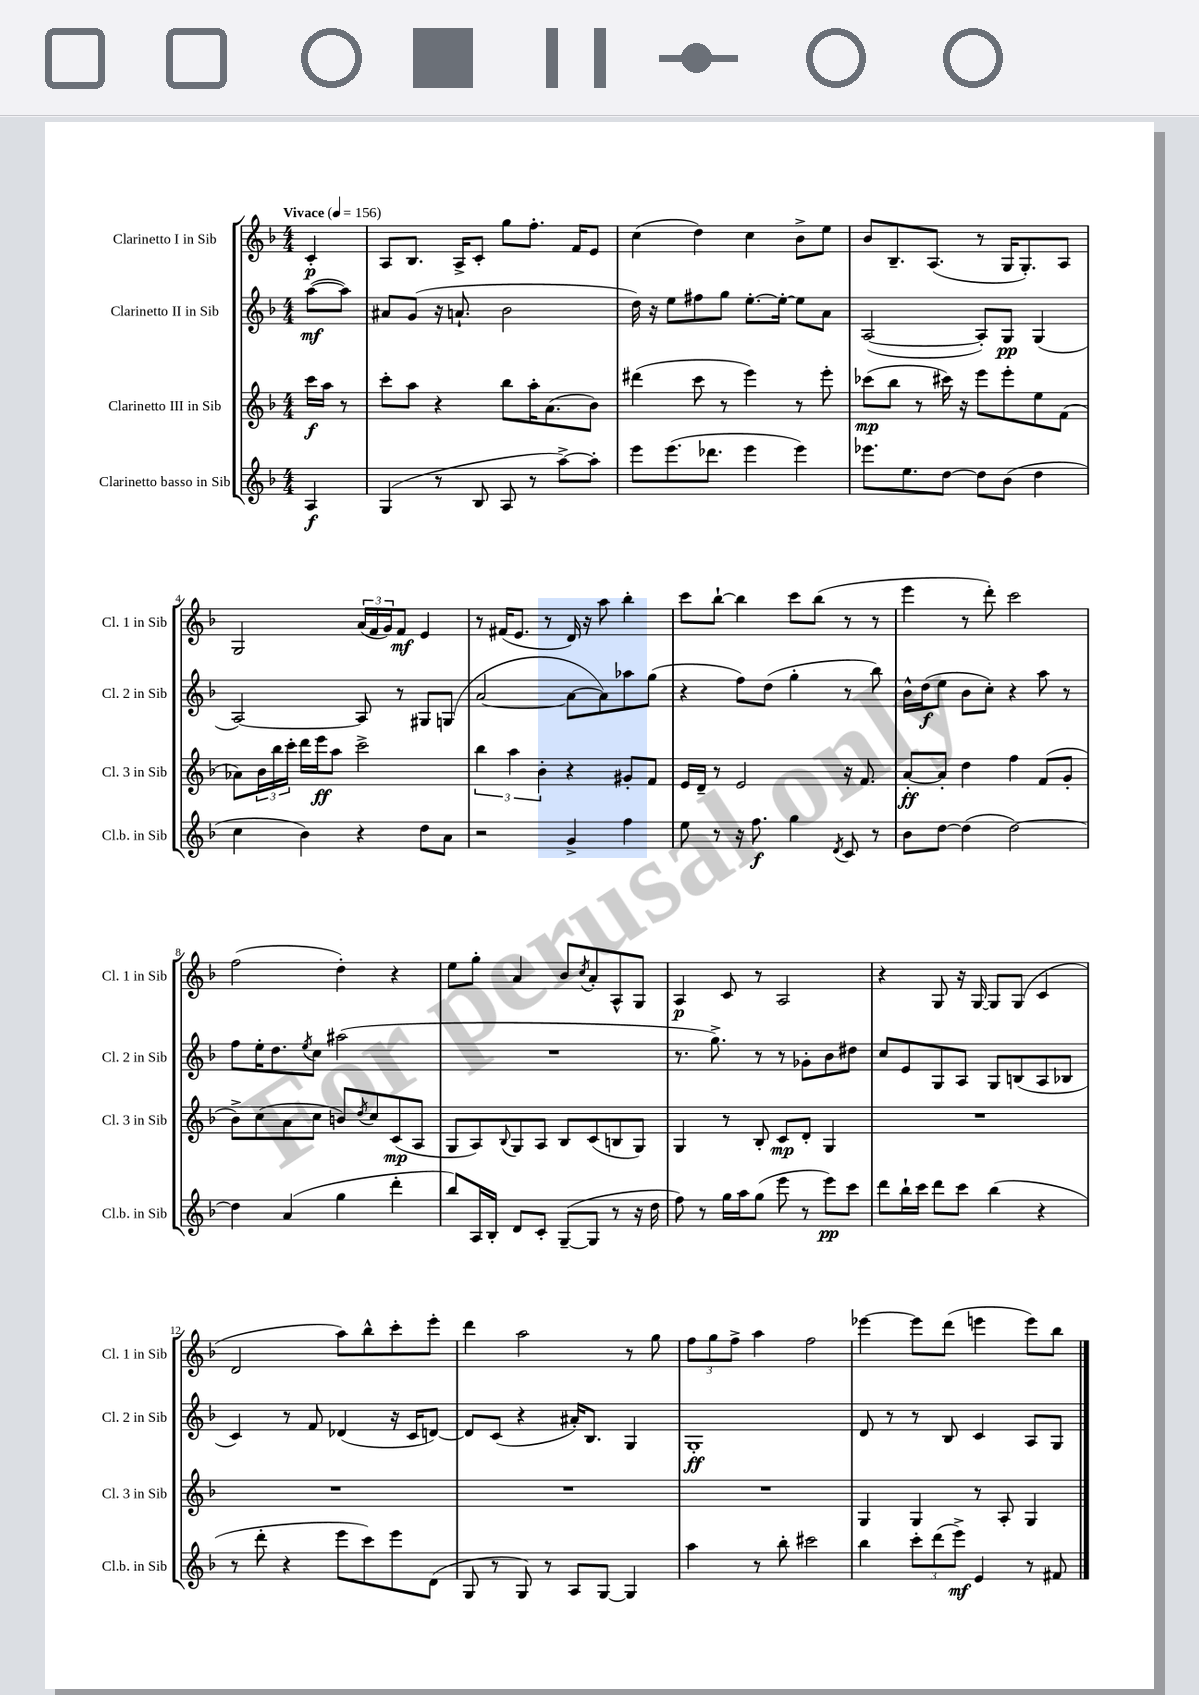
<<
\new StaffGroup <<
\new Staff = "s0" \with { instrumentName = "Clarinetto I in Sib" shortInstrumentName = "Cl. 1 in Sib" } {
    \clef treble \key f \major \numericTimeSignature \time 4/4 \partial 4 \tempo "Vivace" 4 = 156
    c'4-.\p |
    a8 bes8. a16-> c'8-. g''8 f''8.-. f'16 e'8 |
    c''4( d''4) c''4 bes'8-> e''8 |
    bes'8 bes8.-- a8.( r8 g16 g8.-.) a8 |
    g2 \tuplet 3/2 { a'16( f'16 g'16) } f'8\mf e'4 |
    r8 fis'16( e'8. r8 d'16) r16 a''8 bes''4-. |
    c'''8 bes''8~-! bes''4 c'''8 bes''8( r8 r8 |
    e'''4 r8 d'''8-.) c'''2 |
    f''2( d''4-.) r4 |
    e''8 g''8-. a'4 bes'8 \acciaccatura { c''8 } a'8-. a8-^ g8 |
    a4\p c'8 r8 a2 |
    r4 g8 r16 g16~ g8 g8( c'4 |
    d'2 a''8) bes''8-^ c'''8-. e'''8-. |
    d'''4 a''2 r8 g''8 |
    \tuplet 3/2 { f''8 g''8 f''8-> } a''4 f''2 |
    ees'''4~ ees'''8 d'''8( e'''4 e'''8) bes''8 \bar "|." |
}
\new Staff = "s1" \with { instrumentName = "Clarinetto II in Sib" shortInstrumentName = "Cl. 2 in Sib" } {
    \clef treble \key f \major \numericTimeSignature \time 4/4 \partial 4
    a''8~\mf( a''8) |
    ais'8 g'8( r16 a'8.-! bes'2 |
    d''16) r16 e''8 fis''8 g''8 e''8.~-. e''16~-. e''8 a'8 |
    a2~( a8-.) g8\pp g4( |
    a2~) a8 r8 gis8 g8( |
    a'2~ a'8~ a'8) aes''8 g''8( |
    r4 f''8) d''8( g''4-. r8 bes''8) |
    bes'16-^ d''16\f( e''8 bes'8 c''8-.) r4 a''8 r8 |
    f''8 e''16-. d''8. \acciaccatura { e''8 } c''8 ais''2( |
    R1 |
    r8. g''8.->) r8 r8 ges'8-. bes'8 dis''8 |
    c''8 e'8 g8 a8 g8 b8( a8 bes8 |
    c'4) r8 f'8 des'4( r16 c'16 d'8~) |
    d'8 c'8( r4 ais'16-.) bes8. g4 |
    g1-.\ff |
    d'8 r8 r8 bes8 c'4 a8 g8 \bar "|." |
}
\new Staff = "s2" \with { instrumentName = "Clarinetto III in Sib" shortInstrumentName = "Cl. 3 in Sib" } {
    \clef treble \key f \major \numericTimeSignature \time 4/4 \partial 4
    c'''16\f a''16 r8 |
    c'''8-. a''8 r4 bes''8 a''16-. a'8.( bes'8) |
    dis'''4( c'''8 r8 e'''4) r8 e'''8-. |
    ces'''8\mp( bes''8 r8 cis'''16) r16 e'''8 e'''8-. e''8 f'8( |
    aes'8) \tuplet 3/2 { bes'16 bes''16 c'''16-. } d'''16 e'''16\ff a''8 c'''2-> |
    \tuplet 3/2 { bes''4 a''4 bes'4-. } r4 gis'8-. f'8 |
    e'16 d'16-- r8 e'2 r16 f'8. |
    a'8~-.\ff a'8-. d''4 f''4 f'8( g'8-. |
    bes'8->) c''8( a'8 c''8 b'8) \acciaccatura { d''8 } c''8 c'8\mp( a8 |
    g8 a8) \appoggiatura { bes8 } g8 a8 bes8 c'8( b8 g8) |
    g4 r8 bes8-. c'8\mp d'8-. g4 |
    R1 |
    R1 |
    R1 |
    R1 |
    g4 g4 r8 a8-. g4 \bar "|." |
}
\new Staff = "s3" \with { instrumentName = "Clarinetto basso in Sib" shortInstrumentName = "Cl.b. in Sib" } {
    \clef treble \key f \major \numericTimeSignature \time 4/4 \partial 4
    a4\f |
    g4( r8 bes8 a8 r8 a''8~->) a''8-. |
    e'''8 e'''8.( des'''8. e'''4 e'''4) |
    ees'''8. e''8. d''8~ d''8 bes'8( d''4 |
    c''4 bes'4) r4 d''8 a'8 |
    r2 g'4-> f''4 |
    e''8 r8 r16 f''8.\f g''4 \acciaccatura { d'8 } c'8 r8 |
    bes'8 d''8~ d''4( d''2~) |
    d''4 a'4( g''4 d'''4-. |
    bes''8) a16 bes16-. d'8 c'8-. g8~--( g8 r8 r16 d''16 |
    f''8) r8 g''16 a''16 g''8( e'''8 r8 e'''8\pp) c'''8 |
    d'''8 bes''16-! c'''16 d'''8 c'''8 bes''4( r4 |
    r8 d'''8-. r4 e'''8 c'''8) e'''8 d'8( |
    g8 r8 g8) r8 a8 g8~ g4 |
    a''4 r8 bes''8-. cis'''2 |
    bes''4 \tuplet 3/2 { c'''8-. d'''8( e'''8->\mf) } e'4 r8 fis'8 \bar "|." |
}
>>
>>
